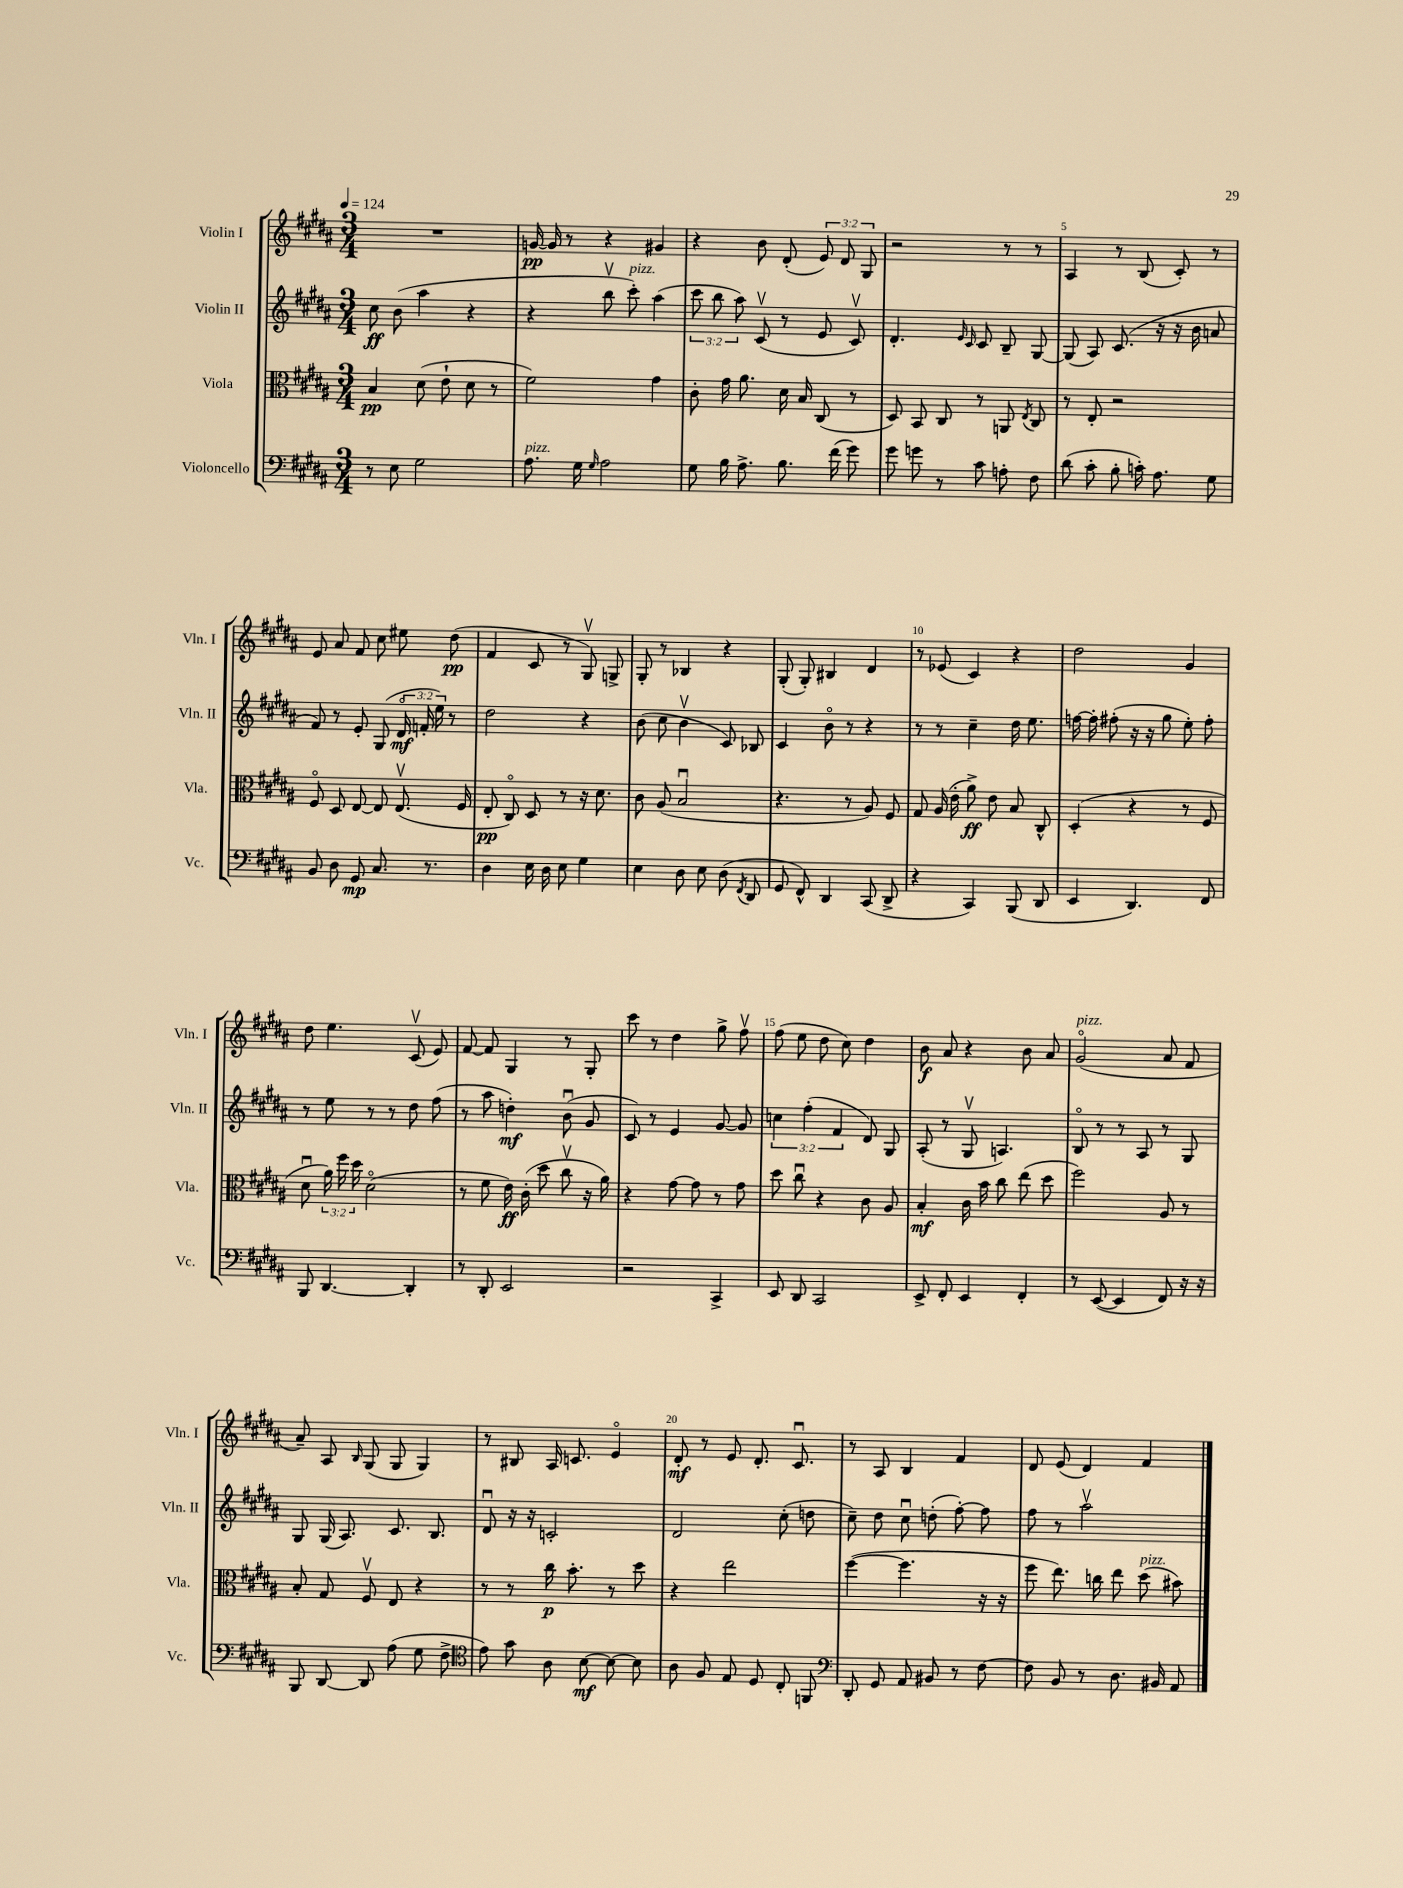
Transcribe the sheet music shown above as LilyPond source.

<<
\new StaffGroup <<
\new Staff = "s0" \with { instrumentName = "Violin I" shortInstrumentName = "Vln. I" } {
    \clef treble \key b \major \numericTimeSignature \time 3/4 \override Staff.TupletNumber.text = #tuplet-number::calc-fraction-text \tempo 4 = 124
    \autoBeamOff R2. |
    g'16~\pp g'16 r8 r4 gis'4 |
    r4 b'8 dis'8-.( \tuplet 3/2 { e'8) dis'8 gis8 } |
    r2 r8 r8 |
    ais4 r8 b8( cis'8-.) r8 |
    e'8 ais'8 fis'8 cis''8 eis''8 dis''8\pp( |
    fis'4 cis'8 r8 gis8\upbow) g8-> |
    gis8-. r8 bes4 r4 |
    gis8-.( gis8-.) bis4 dis'4 |
    r8 ees'8( cis'4) r4 |
    dis''2 gis'4 |
    dis''8 e''4. cis'8\upbow( e'8) |
    fis'8~ fis'8 gis4 r8 gis8-. |
    cis'''8 r8 dis''4 gis''8-> fis''8\upbow |
    fis''8( e''8 dis''8 cis''8) dis''4 |
    b'8\f ais'8 r4 b'8 ais'8 |
    gis'2\flageolet^\markup { \italic "pizz." }( ais'8 fis'8 |
    ais'8--) ais8 \grace { b16 } gis8( gis8 gis4) |
    r8 bis8 ais16 c'8. e'4\flageolet |
    dis'8-.\mf r8 e'8 dis'8.-. cis'8.\downbow |
    r8 ais8 b4 fis'4 |
    dis'8 e'8( dis'4) fis'4 \bar "|." |
}
\new Staff = "s1" \with { instrumentName = "Violin II" shortInstrumentName = "Vln. II" } {
    \clef treble \key b \major \numericTimeSignature \time 3/4 \override Staff.TupletNumber.text = #tuplet-number::calc-fraction-text
    \autoBeamOff cis''8\ff b'8( ais''4 r4 |
    r4 b''8\upbow cis'''8-.^\markup { \italic "pizz." }) ais''4( |
    \tuplet 3/2 { cis'''8 b''8 ais''8) } cis'8\upbow( r8 e'8 cis'8\upbow) |
    dis'4.-. \grace { e'16 cis'16 } cis'8 b8-- gis8~ |
    gis8( ais8) cis'8.( r16 r16 b'16 a'8 |
    fis'8) r8 e'8-. gis8( \tuplet 3/2 { dis'16\flageolet\mf f'16-. e''16) } r8 |
    dis''2 r4 |
    b'8( cis''8 b'4\upbow cis'8) bes8 |
    cis'4 b'8\flageolet r8 r4 |
    r8 r8 cis''4-- dis''16 e''8. |
    f''16~ f''16-. fis''8-.( r16 r16 gis''8 e''8-.) fis''8-. |
    r8 e''8 r8 r8 dis''8 fis''8( |
    r8 ais''8 d''4-.\mf) b'8\downbow( gis'8 |
    cis'8) r8 e'4 gis'8~ gis'8 |
    \tuplet 3/2 { c''4 fis''4-.( fis'4 } dis'8) gis8 |
    ais8-.( r8 gis8\upbow a4.) |
    b8\flageolet r8 r8 ais8 r8 gis8 |
    gis8 gis16( ais8.) cis'8. b8. |
    dis'8\downbow r16 r16 c'2-. |
    dis'2 cis''8-.( d''8 |
    cis''8--) dis''8 cis''8\downbow d''8-.( fis''8~-.) fis''8 |
    fis''8 r8 ais''2\upbow \bar "|." |
}
\new Staff = "s2" \with { instrumentName = "Viola" shortInstrumentName = "Vla." } {
    \clef alto \key b \major \numericTimeSignature \time 3/4 \override Staff.TupletNumber.text = #tuplet-number::calc-fraction-text
    \autoBeamOff b4\pp dis'8( e'8-! dis'8 r8 |
    fis'2) gis'4 |
    cis'8-. gis'16 ais'8. dis'16 b16 cis8( r8 |
    dis8) b,8 cis8 r8 a,8 \acciaccatura { e8 } cis8 |
    r8 e8-. r2 |
    fis8\flageolet dis8 e8~ e8 e8.\upbow( fis16 |
    e8-.\pp cis8\flageolet) dis8 r8 r16 dis'8. |
    cis'8 ais8( b2\downbow |
    r4. r8 ais8) fis8 |
    gis8 ais16( e'16-. ais'8->\ff) e'8 b8 cis8-^ |
    dis4-.( r4 r8 fis8 |
    dis'8\downbow \tuplet 3/2 { ais'16) fis''16 dis''16 } dis'2\flageolet( |
    r8 fis'8 e'16\ff) cis'16-.( dis''8 cis''8\upbow r16 ais'16) |
    r4 gis'8~ gis'8 r8 gis'8 |
    dis''8 cis''8\downbow r4 cis'8 ais8 |
    b4-.\mf cis'16 b'16 cis''8 e''8( dis''8 |
    fis''2) ais8 r8 |
    b8-. gis8 fis8\upbow e8 r4 |
    r8 r8 cis''16\p b'8.-. r8 dis''8 |
    r4 e''2 |
    fis''4~( fis''4. r16 r16 |
    fis''8 e''8.) c''16 e''8 dis''8^\markup { \italic "pizz." }( bis'8) \bar "|." |
}
\new Staff = "s3" \with { instrumentName = "Violoncello" shortInstrumentName = "Vc." } {
    \clef bass \key b \major \numericTimeSignature \time 3/4
    \autoBeamOff r8 e8 gis2 |
    ais8.^\markup { \italic "pizz." } gis16 \grace { gis16 } ais2 |
    gis8 b16 ais8.-> b8. fis'16( gis'8) |
    gis'8 g'8 r8 cis'8 a8-. fis8 |
    dis'8( cis'8-. b8-. c'16-.) ais8. gis8 |
    b,8 dis8 gis,8\mp cis8. r8. |
    dis4 e16 dis16 e8 gis4 |
    e4 dis8 e8 dis8( \acciaccatura { fis,8 } dis,8 |
    gis,8 fis,8-^) dis,4 cis,8( dis,8-> |
    r4 cis,4) b,,8( dis,8 |
    e,4 dis,4.) fis,8 |
    b,,8 dis,4.~ dis,4-. |
    r8 dis,8-. e,2 |
    r2 cis,4-> |
    e,8 dis,8 cis,2 |
    e,8-> fis,8-. e,4 fis,4-. |
    r8 e,8~( e,4 fis,8) r16 r16 |
    b,,8 dis,8~ dis,8 ais8( gis8 fis8-> |
    \clef tenor e'8) gis'8 ais8 b8~\mf b8~ b8 |
    ais8 fis8 e8 dis8 cis8-. f,8 |
    \clef bass dis,8-. gis,8 ais,8 bis,8 r8 fis8~ |
    fis8 b,8 r8 dis8. bis,16 ais,8 \bar "|." |
}
>>
>>
\layout { \context { \Score \override BarNumber.break-visibility = ##(#f #t #t) barNumberVisibility = #(every-nth-bar-number-visible 5) } }
